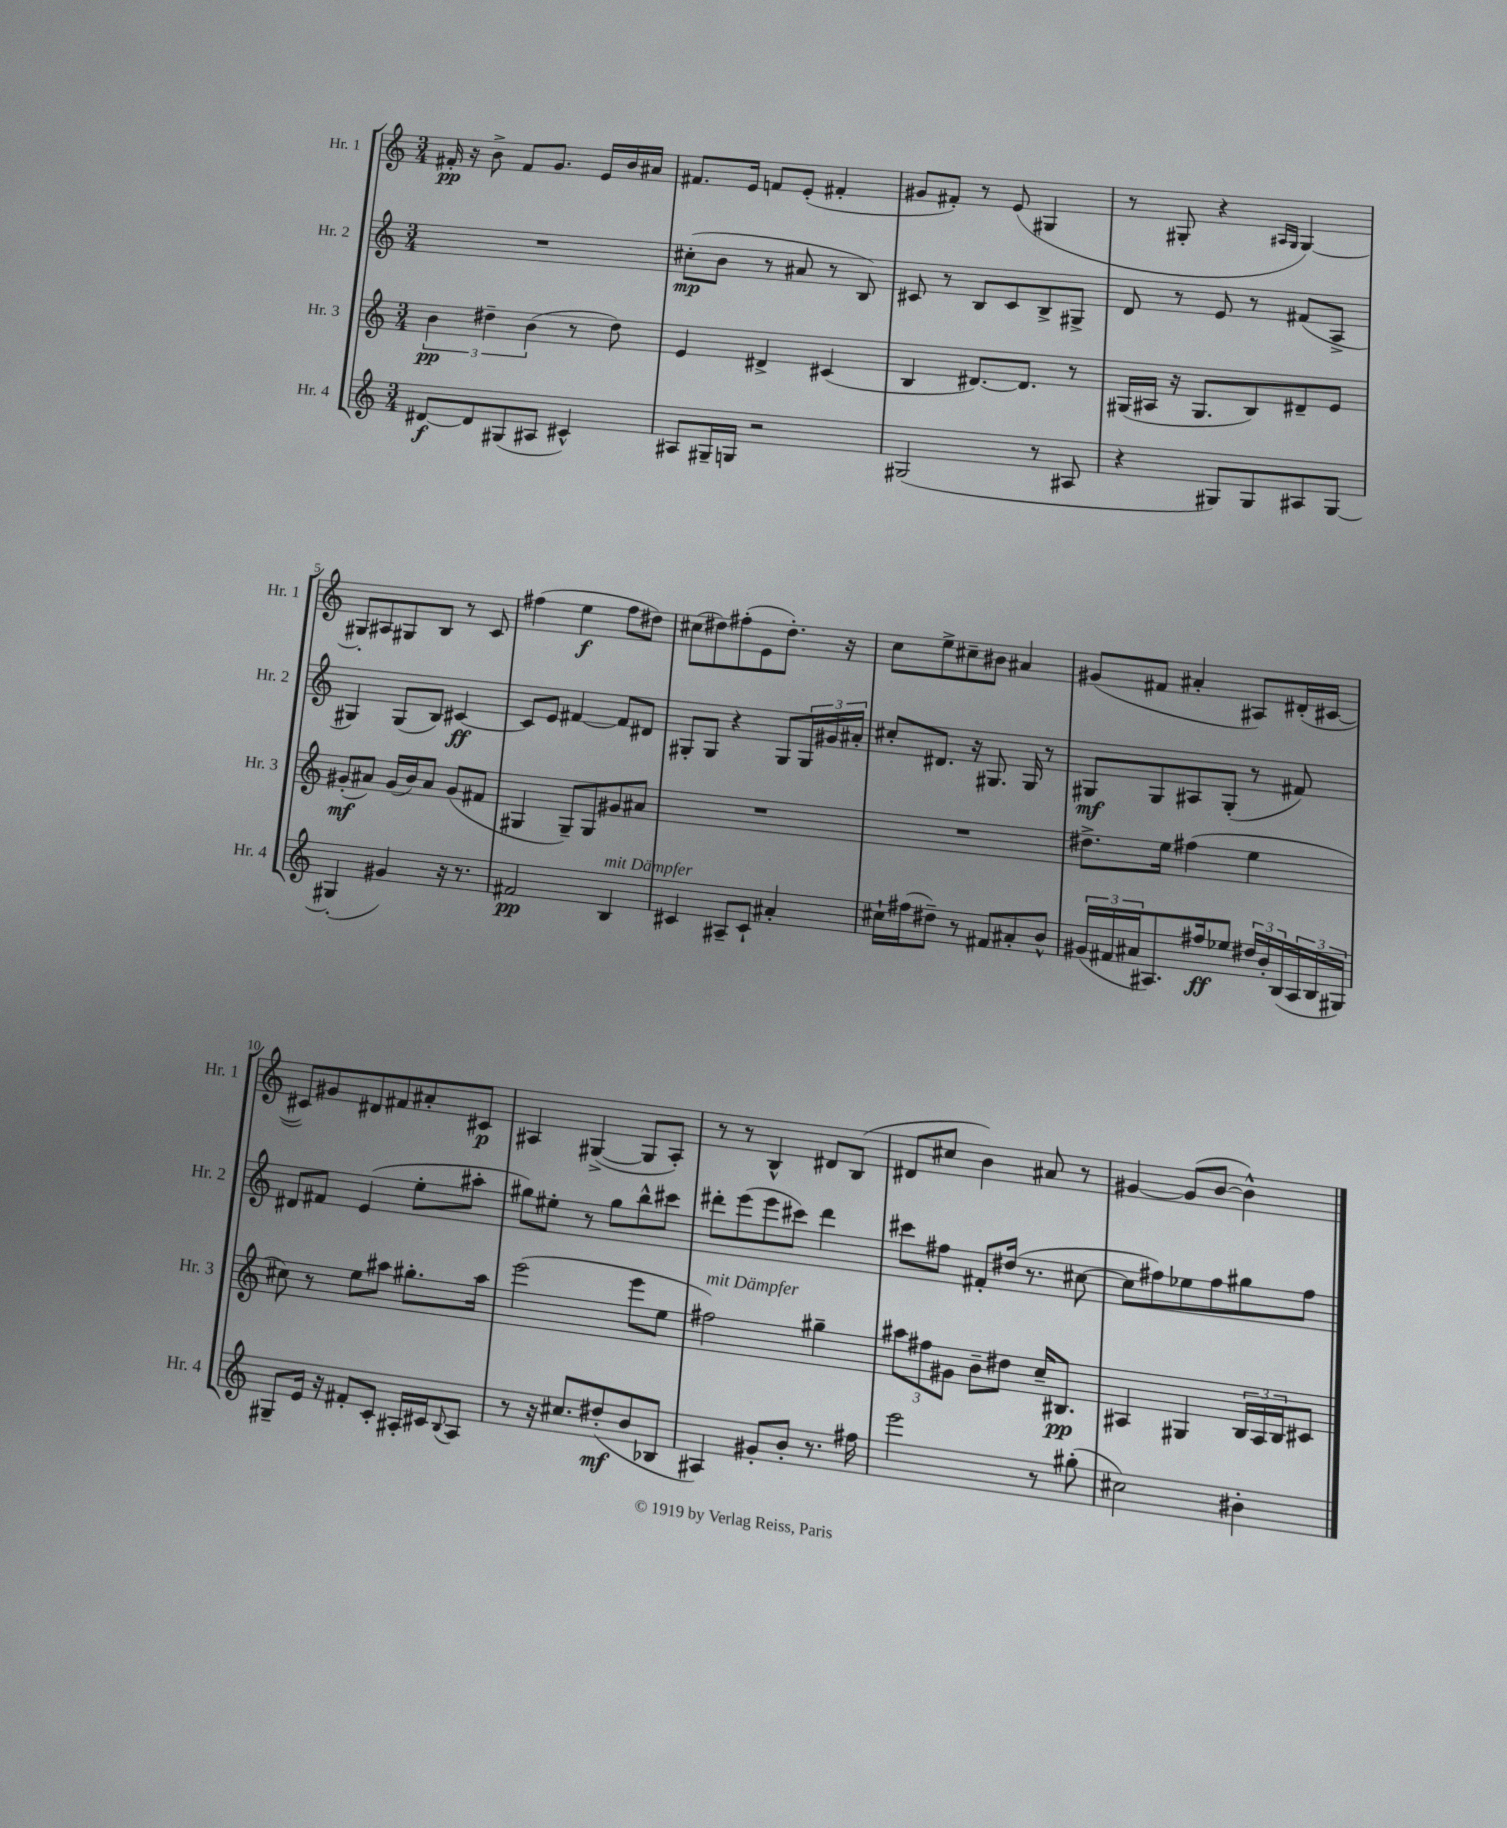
<<
\new StaffGroup <<
\new Staff = "s0" \with { instrumentName = "Hr. 1" shortInstrumentName = "Hr. 1" } {
    \clef treble \key c \major \numericTimeSignature \time 3/4
    fis'16-.\pp r16 b'8-> fis'8 g'8. e'16 b'16 ais'16 |
    fis'8. e'16 f'8 e'8-.( fis'4-. |
    gis'8 fis'8-.) r8 e'8( gis4 |
    r8 gis8-. r4 \grace { ais16 gis16 } gis4~) |
    gis8-. ais8 gis8 b8 r8 c'8 |
    fis''4( e''4\f fis''8 dis''8) |
    cis''8( dis''8) fis''8-.( e'8 dis''8.-.) r16 |
    c''8 e''8-> cis''8-- bis'8 ais'4 |
    gis'8( fis'8 ais'4-. ais8) dis'16-.( cis'16~ |
    cis'8) gis'8 dis'8 fis'8 ais'8-. cis'8\p |
    ais4 gis4~->( gis8 ais8-.) |
    r8 r8 b4-^ dis'8 b8( |
    dis'8 cis''8 b'4) ais'8 r8 |
    gis'4~ gis'8( b'8~ b'4-^) \bar "|." |
}
\new Staff = "s1" \with { instrumentName = "Hr. 2" shortInstrumentName = "Hr. 2" } {
    \clef treble \key c \major \numericTimeSignature \time 3/4
    R2. |
    cis''8-.\mp( b'8 r8 ais'8 r8 b8) |
    cis'8 r8 b8 cis'8 b8-> gis8-> |
    d'8 r8 e'8 r8 fis'8( a8-> |
    gis4) gis8( b8) cis'4~\ff |
    cis'8 e'8 fis'4~ fis'8 dis'8 |
    gis8-. gis8 r4 gis8 \tuplet 3/2 { gis16 gis'16 ais'16-. } |
    cis''8-. dis'8. r16 gis8. gis16 r8 |
    gis8\mf gis8 ais8 gis8-.( r8 fis'8) |
    dis'8 fis'8 e'4( e''8-. ais''8-. |
    gis''8) eis''8-. r8 gis''8 b''8-^ cis'''8 |
    dis'''8-. e'''8( e'''8 cis'''8) dis'''4 |
    cis'''8 fis''8 fis'8-. dis''16( r8. cis''8~ |
    cis''8 fis''8) ees''8 fis''8 gis''8 fis''8 \bar "|." |
}
\new Staff = "s2" \with { instrumentName = "Hr. 3" shortInstrumentName = "Hr. 3" } {
    \clef treble \key c \major \numericTimeSignature \time 3/4
    \tuplet 3/2 { b'4\pp dis''4-- b'4( } r8 dis''8) |
    e'4 dis'4-> cis'4( |
    b4 dis'8.~) dis'8. r8 |
    gis16( ais16 r16 gis8. b8) dis'8-- e'8 |
    gis'8-.\mf( ais'8) gis'16( b'16) ais'8 gis'8( fis'8 |
    gis4 gis8--) gis8 gis'8 ais'8 |
    R2. |
    R2. |
    dis''8.-> e''16 fis''4( e''4 |
    cis''8) r8 e''8 ais''8 gis''8.-. ais''16 |
    e'''2( e'''8 e''8 |
    fis''2^\markup { \italic "mit Dämpfer" }) gis''4-- |
    \tuplet 3/2 { ais''8 fis''8 gis'8 } b'8-- dis''8 c''16-- bis8.\pp |
    ais4 gis4 \tuplet 3/2 { b16 ais16 b16 } cis'8 \bar "|." |
}
\new Staff = "s3" \with { instrumentName = "Hr. 4" shortInstrumentName = "Hr. 4" } {
    \clef treble \key c \major \numericTimeSignature \time 3/4
    dis'8~\f dis'8 gis8( ais8 cis'4-^) |
    ais8 gis16-- g16 r2 |
    gis2( r8 ais8 |
    r4 gis8) gis8 ais8 gis8~ |
    gis4-.( gis'4) r16 r8. |
    fis'2\pp b4^\markup { \italic "mit Dämpfer" } |
    cis'4 ais8-- cis'8-! ais'4-. |
    cis''16-! fis''16( dis''8--) r8 fis'8 ais'8-. b'8-^ |
    \tuplet 3/2 { gis'16( fis'16 ais'16 } ais8.) fis''16\ff ees''8 \tuplet 3/2 { dis''16 b'16-. b16( } \tuplet 3/2 { ais16 b16 gis16) } |
    gis8-- e'16 r16 fis'8-. c'8-. ais16-. cis'16 \appoggiatura { b8 } ais8 |
    r8 r16 cis''8. dis''8-.\mf( b'8 bes8 |
    ais4) gis'8-. b'8-. r8. fis''16 |
    e'''2 r8 gis''8-.( |
    cis''2) bis'4-. \bar "|." |
}
>>
>>
